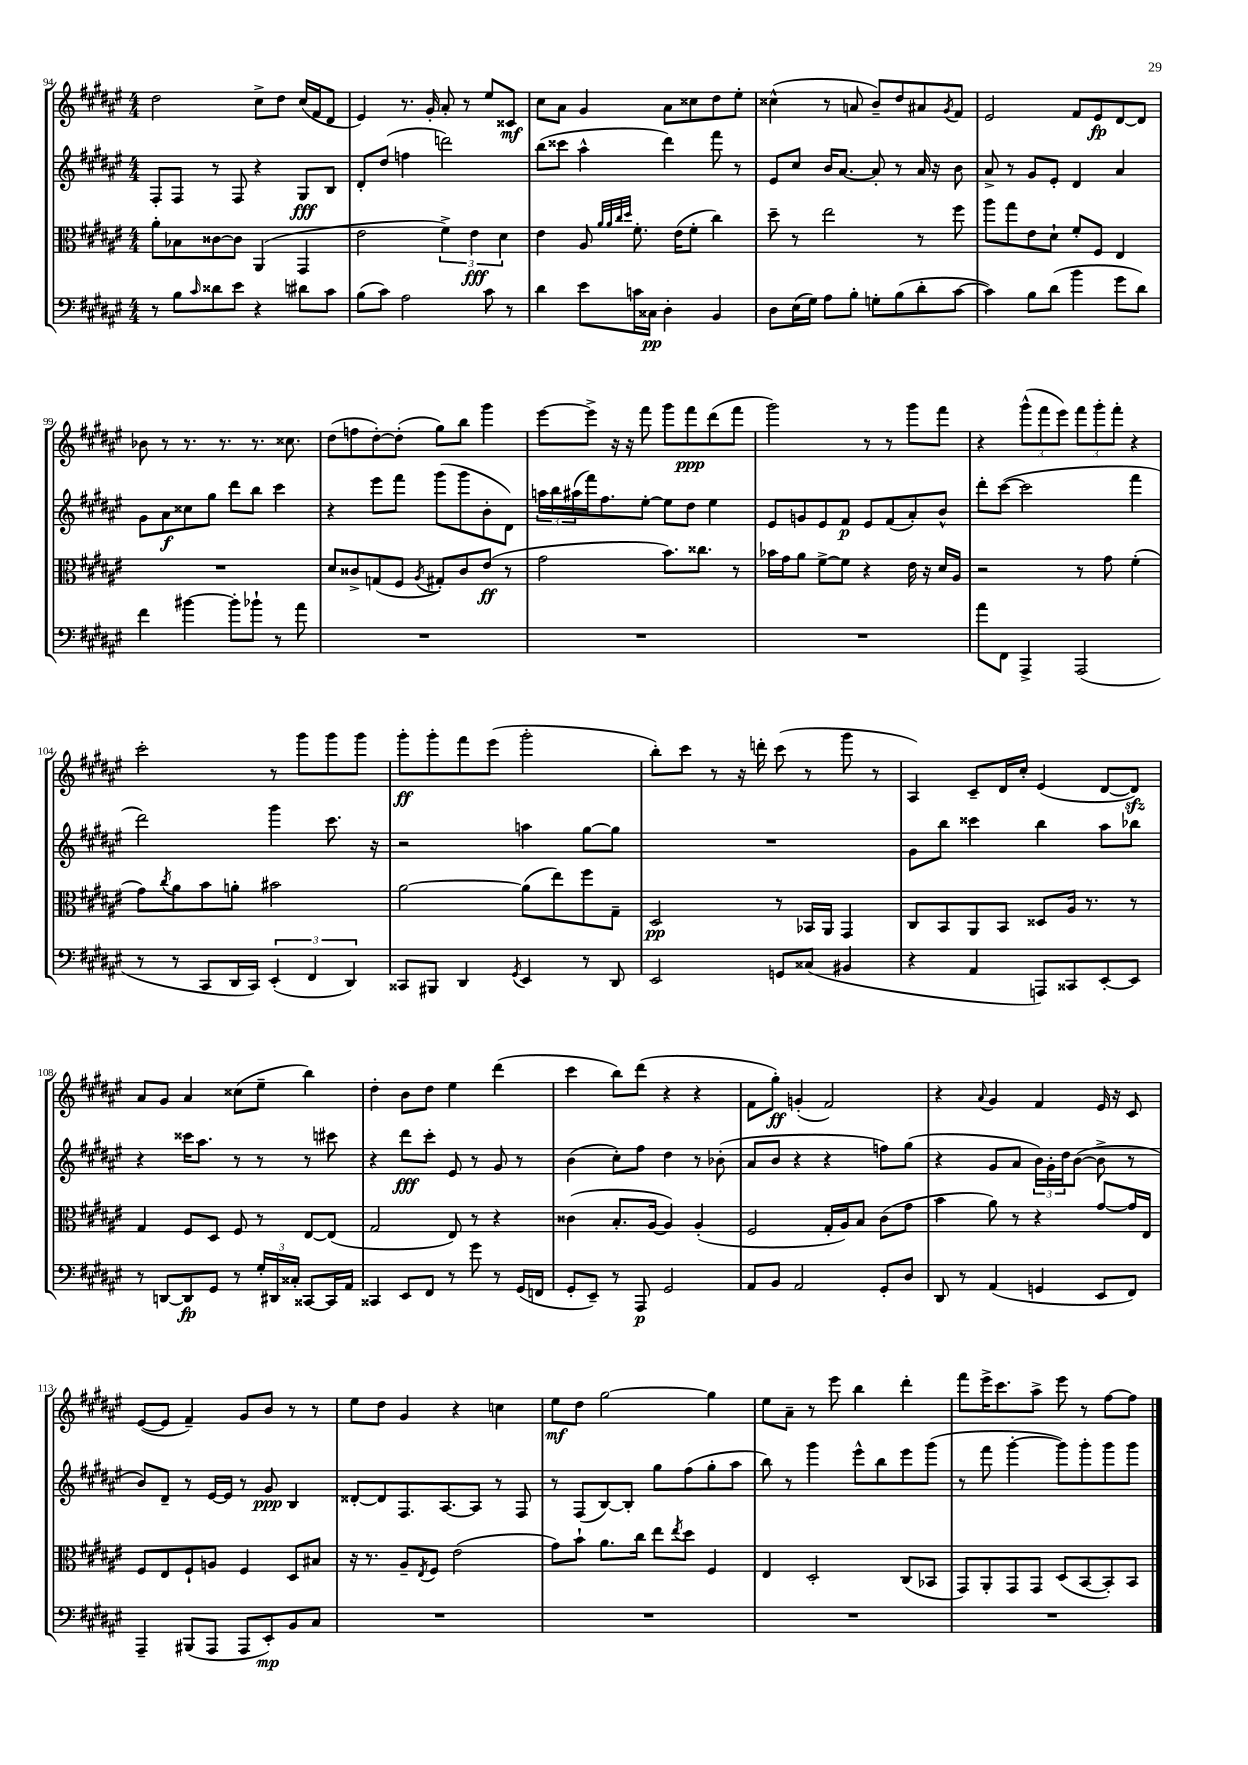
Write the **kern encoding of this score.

**kern	**dynam	**kern	**dynam	**kern	**dynam	**kern	**dynam
*part4	*part4	*part3	*part3	*part2	*part2	*part1	*part1
*staff4	*staff4	*staff3	*staff3	*staff2	*staff2	*staff1	*staff1
*clefF4	*	*clefC3	*	*clefG2	*	*clefG2	*
*k[f#c#g#d#a#e#]	*	*k[f#c#g#d#a#e#]	*	*k[f#c#g#d#a#e#]	*	*k[f#c#g#d#a#e#]	*
*M4/4	*	*M4/4	*	*M4/4	*	*M4/4	*
=94	=94	=94	=94	=94	=94	=94	=94
8r	.	8a#'\L	.	8F#'/L	.	2dd#\	.
8B\L	.	8B-X\	.	8F#/J	.	.	.
16qqc#/	.	.	.	.	.	.	.
8d##X\	.	[8c##X\	.	8r	.	.	.
8e#\J	.	8c##\J]	.	8F#/	.	.	.
4r	.	(4AA#/	.	4r	.	8cc#^\L	.
.	.	.	.	.	.	8dd#\J	.
8d#X\L	.	4GG#/	.	8G#/L	fff	(16cc#/LL	.
.	.	.	.	.	.	16f#/J	.
8c#\J	.	.	.	8B/J	.	8d#/J	.
=95	=95	=95	=95	=95	=95	=95	=95
(8B\L	.	2e#\	.	8d#'/L	.	4e#/)	.
8c#\J)	.	.	.	(8dd#/J	.	.	.
2A#\	.	.	.	4ffn\	.	8.r	.
.	.	.	.	.	.	16g#'/	.
.	.	6f#^\)	.	2dddn\)	.	8a#'/	.
.	.	.	.	.	.	8r	.
.	.	6e#\	fff	.	.	.	.
8c#\	.	.	.	.	.	8ee#/L	.
.	.	6d#\	.	.	.	.	.
8r	.	.	.	.	.	8c##X/J	mf
=96	=96	=96	=96	=96	=96	=96	=96
4d#\	.	4e#\	.	(8bb\L	.	8cc#\L	.
.	.	.	.	8ccc##X\J	.	8a#\J	.
8e#\L	.	8A#/	.	4aa#^^\	.	4g#/	.
.	.	32qqa#/LLL	.	.	.	.	.
.	.	32qqa#/	.	.	.	.	.
.	.	32qqcc#/	.	.	.	.	.
.	.	32qqdd#/JJJ	.	.	.	.	.
16cn\L	.	8.f#'\	.	.	.	.	.
16C##X\JJ	pp	.	.	.	.	.	.
4D#'\	.	.	.	4ddd#\)	.	8a#\L	.
.	.	(16e#\KL	.	.	.	.	.
.	.	8f#'\J	.	.	.	8cc##X\	.
4BB/	.	4cc#\)	.	8fff#\	.	8dd#\	.
.	.	.	.	8r	.	8ee#'\J	.
=97	=97	=97	=97	=97	=97	=97	=97
8D#\L	.	8dd#~\	.	8e#/L	.	(4cc##X^^\	.
(16E#\L	.	8r	.	8cc#/J	.	.	.
16G#\JJ)	.	.	.	.	.	.	.
8A#\L	.	2ee#\	.	16b/KL	.	8r	.
.	.	.	.	[8.a#/J	.	.	.
8B'\J	.	.	.	.	.	8an/	.
8Gn'\L	.	.	.	8a#'/]	.	8b~/L)	.
(8B\	.	.	.	8r	.	8dd#/	.
8d#'\	.	8r	.	16a#/	.	8a#X/	.
.	.	.	.	16r	.	.	.
.	.	.	.	.	.	8qg#/	.
[8c#\J	.	8ff#\	.	8b\	.	8f#/J	.
=98	=98	=98	=98	=98	=98	=98	=98
4c#\])	.	8aa#\L	.	8a#^/	.	2e#/	.
.	.	8gg#\	.	8r	.	.	.
8B\L	.	8e#\	.	8g#/L	.	.	.
(8d#\J	.	8d#`\J	.	8e#'/J	.	.	.
4b\	.	8f#'/L	.	4d#/	.	8f#/L	.
.	.	8F#/J	.	.	.	8e#/	fp
8g#\L	.	4E#/	.	4a#/	.	[8d#/	.
8d#\J)	.	.	.	.	.	8d#/J]	.
!!LO:LB:g=z
=99	=99	=99	=99	=99	=99	=99	=99
4f#\	.	1r	.	8g#\L	.	8b-X\	.
.	.	.	.	8a#\	f	8r	.
[4b#X\	.	.	.	8cc##X\	.	8.r	.
.	.	.	.	8gg#\J	.	.	.
.	.	.	.	.	.	8.r	.
8b#'\L]	.	.	.	8ddd#\L	.	.	.
8b-X`\J	.	.	.	8bb\J	.	8.r	.
8r	.	.	.	4ccc#\	.	.	.
.	.	.	.	.	.	8.cc##X\	.
8a#\	.	.	.	.	.	.	.
=100	=100	=100	=100	=100	=100	=100	=100
1r	.	8d#/L	.	4r	.	(8dd#\L	.
.	.	8c##X^/	.	.	.	8ffn\	.
.	.	(8Gn/	.	8eee#\L	.	[8dd#'\)	.
.	.	8F#/J	.	8fff#\J	.	(8dd#'\J]	.
.	.	8qA#/	.	.	.	.	.
.	.	8G#X'/L)	.	(8ggg#\L	.	8gg#\L)	.
.	.	8c##/	.	8ggg#\	.	8bb\J	.
.	.	(8e#/J	ff	8b'\	.	4ggg#\	.
.	.	8r	.	8d#\J)	.	.	.
=101	=101	=101	=101	=101	=101	=101	=101
1r	.	2g#\	.	24aan\LL	.	[8eee#\L	.
.	.	.	.	24bb\	.	.	.
.	.	.	.	(24aa#X\	.	.	.
.	.	.	.	16fff#\J)	.	8eee#^\J]	.
.	.	.	.	8.ff#\	.	.	.
.	.	.	.	.	.	16r	.
.	.	.	.	.	.	16r	.
.	.	.	.	[8ee#'\J	.	8fff#\	.
.	.	8.b\L)	.	8ee#\L]	.	8ggg#\L	.
.	.	.	.	8dd#\J	.	8fff#\	ppp
.	.	8.cc##X\J	.	.	.	.	.
.	.	.	.	4ee#\	.	(8ddd#\	.
.	.	8r	.	.	.	8fff#\J	.
=102	=102	=102	=102	=102	=102	=102	=102
1r	.	16b-X\LL	.	8e#/L	.	2ggg#\)	.
.	.	16g#\J	.	.	.	.	.
.	.	8a#\J	.	8gn/	.	.	.
.	.	[8f#^\L	.	8e#/	.	.	.
.	.	8f#\J]	.	8f#/J	p	.	.
.	.	4r	.	8e#/L	.	8r	.
.	.	.	.	(8f#/	.	8r	.
.	.	16e#\	.	8a#'/)	.	8ggg#\L	.
.	.	16r	.	.	.	.	.
.	.	16d#/LL	.	8b^^/J	.	8fff#\J	.
.	.	16A#/JJ	.	.	.	.	.
=103	=103	=103	=103	=103	=103	=103	=103
8a#\L	.	2r	.	8ddd#'\L	.	4r	.
8FF#\J	.	.	.	([8ccc#\J	.	.	.
4AAA#^/	.	.	.	2ccc#\]	.	(12ggg#^^\L	.
.	.	.	.	.	.	12fff#\	.
.	.	.	.	.	.	12eee#\J)	.
(2AAA#/	.	8r	.	.	.	12fff#\L	.
.	.	.	.	.	.	12ggg#'\	.
.	.	8g#\	.	.	.	.	.
.	.	.	.	.	.	12fff#'\J	.
.	.	(4f#'\	.	4fff#\	.	4r	.
!!LO:LB:g=z
=104	=104	=104	=104	=104	=104	=104	=104
8r	.	8g#\L)	.	2ddd#\)	.	2ccc#'\	.
.	.	8qcc#/	.	.	.	.	.
8r	.	8a#\	.	.	.	.	.
8CC#/L	.	8b\	.	.	.	.	.
16DD#/L	.	8an'\J	.	.	.	.	.
16CC#/JJ)	.	.	.	.	.	.	.
(6EE#'/	.	2b#X\	.	4ggg#\	.	8r	.
.	.	.	.	.	.	8ggg#\L	.
6FF#/	.	.	.	.	.	.	.
.	.	.	.	8.ccc#\	.	8ggg#\	.
6DD#/)	.	.	.	.	.	.	.
.	.	.	.	.	.	8ggg#\J	.
.	.	.	.	16r	.	.	.
=105	=105	=105	=105	=105	=105	=105	=105
8CC##X/L	.	[2a#\	.	2r	.	8ggg#'\L	ff
8BBB#X/J	.	.	.	.	.	8ggg#'\	.
4DD#/	.	.	.	.	.	8fff#\	.
.	.	.	.	.	.	(8eee#\J	.
8qGG#/	.	.	.	.	.	.	.
4EE#/	.	(8a#\L]	.	4aan\	.	2ggg#'\	.
.	.	8ee#\)	.	.	.	.	.
8r	.	8ff#\	.	[8gg#\L	.	.	.
8DD#/	.	8G#~\J	.	8gg#\J]	.	.	.
=106	=106	=106	=106	=106	=106	=106	=106
2EE#/	.	2D#/	pp	1r	.	8bb'\L)	.
.	.	.	.	.	.	8ccc#\J	.
.	.	.	.	.	.	8r	.
.	.	.	.	.	.	16r	.
.	.	.	.	.	.	16dddn'\	.
8GGn/L	.	8r	.	.	.	(8ccc#\	.
(8C##X/J	.	16BB-X/LL	.	.	.	8r	.
.	.	16AA#/JJ	.	.	.	.	.
4BB#X/	.	4GG#/	.	.	.	8ggg#\	.
.	.	.	.	.	.	8r	.
=107	=107	=107	=107	=107	=107	=107	=107
4r	.	8C#/L	.	8g#\L	.	4A#/)	.
.	.	8BB/	.	8bb\J	.	.	.
4AA#/	.	8AA#/	.	4ccc##X\	.	8c#~/L	.
.	.	8BB/J	.	.	.	16d#/L	.
.	.	.	.	.	.	16cc#'/JJ	.
8AAAn/L)	.	8D##X/L	.	4bb\	.	(4e#/	.
8CC##X/	.	16A#/Jk	.	.	.	.	.
.	.	8.r	.	.	.	.	.
[8EE#'/	.	.	.	8aa#\L	.	[8d#/L	.
8EE#/J]	.	8r	.	8bb-X\J	.	8d#zz/J])	.
!!LO:LB:g=z
=108	=108	=108	=108	=108	=108	=108	=108
8r	.	4G#/	.	4r	.	8a#/L	.
[8DDn/L	.	.	.	.	.	8g#/J	.
8DD/]	fp	8F#/L	.	16ccc##X\KL	.	4a#/	.
.	.	.	.	8.aa#\J	.	.	.
8GG#/J	.	8D#/J	.	.	.	.	.
8r	.	8F#/	.	8r	.	(8cc##X\L	.
24G#'/LL	.	8r	.	8r	.	8ee#~\J	.
24DD#X/	.	.	.	.	.	.	.
24C##X'/JJ	.	.	.	.	.	.	.
[8CC##X/L	.	[8E#/L	.	8r	.	4bb\)	.
16CC##/L]	.	(8E#/J]	.	8ccc#X\	.	.	.
16AA#/JJ	.	.	.	.	.	.	.
=109	=109	=109	=109	=109	=109	=109	=109
4CC##X/	.	2G#/	.	4r	.	4dd#'\	.
8EE#/L	.	.	.	8ddd#\L	fff	8b\L	.
8FF#/J	.	.	.	8ccc#'\J	.	8dd#\J	.
8r	.	8E#/)	.	8e#/	.	4ee#\	.
8g#\	.	8r	.	8r	.	.	.
8r	.	4r	.	8g#/	.	(4ddd#\	.
(16GG#/LL	.	.	.	8r	.	.	.
16FFn/JJ	.	.	.	.	.	.	.
=110	=110	=110	=110	=110	=110	=110	=110
8GG#'/L	.	(4c##X\	.	(4b\	.	4ccc#\	.
8EE#~/J)	.	.	.	.	.	.	.
8r	.	8.B'/L	.	8cc#'\L)	.	8bb\L)	.
8AAA#/	p	.	.	8ff#\J	.	(8ddd#\J	.
.	.	[16A#/Jk	.	.	.	.	.
2GG#/	.	4A#/])	.	4dd#\	.	4r	.
.	.	(4A#'/	.	8r	.	4r	.
.	.	.	.	(8b-X'\	.	.	.
=111	=111	=111	=111	=111	=111	=111	=111
8AA#/L	.	2F#/	.	8a#/L	.	8f#\L	.
8BB/J	.	.	.	8b/J	.	8gg#'\J)	ff
2AA#/	.	.	.	4r	.	(4gn'/	.
.	.	16G#'/LL	.	4r	.	2f#/)	.
.	.	16A#/J)	.	.	.	.	.
.	.	8B/J	.	.	.	.	.
8GG#'/L	.	(8c#\L	.	8ffn\L)	.	.	.
8D#/J	.	8g#\J	.	(8gg#\J	.	.	.
=112	=112	=112	=112	=112	=112	=112	=112
8DD#/	.	4b\	.	4r	.	4r	.
8r	.	.	.	.	.	.	.
.	.	.	.	.	.	8qqa#/	.
(4AA#/	.	8a#\)	.	8g#/L	.	4g#/	.
.	.	8r	.	8a#/J	.	.	.
4GGn/	.	4r	.	24b\LL)	.	4f#/	.
.	.	.	.	24g#'\	.	.	.
.	.	.	.	24dd#\J	.	.	.
.	.	.	.	([8b\J	.	.	.
8EE#/L	.	[8g#/L	.	8b^\]	.	16e#/	.
.	.	.	.	.	.	16r	.
8FF#/J)	.	16g#/L]	.	8r	.	8c#/	.
.	.	16E#/JJ	.	.	.	.	.
!!LO:LB:g=z
=113	=113	=113	=113	=113	=113	=113	=113
4AAA#~/	.	8F#/L	.	8b/L)	.	([8e#/L	.
.	.	8E#/	.	8d#~/J	.	8e#/J]	.
(8BBB#X/L	.	8F#`/	.	8r	.	4f#~/)	.
8AAA#/J	.	8An/J	.	[16e#/LL	.	.	.
.	.	.	.	16e#/JJ]	.	.	.
8AAA#/L	.	4F#/	.	8r	.	8g#/L	.
8EE#'/)	mp	.	.	8g#/	ppp	8b/J	.
8BB/	.	8D#/L	.	4B/	.	8r	.
8C#/J	.	8B#X/J	.	.	.	8r	.
=114	=114	=114	=114	=114	=114	=114	=114
1r	.	16r	.	[8d##X'/L	.	8ee#\L	.
.	.	8.r	.	.	.	.	.
.	.	.	.	8d##/]	.	8dd#\J	.
.	.	8A#~/L	.	8.F#/	.	4g#/	.
.	.	8qE#/	.	.	.	.	.
.	.	8F#/J	.	.	.	.	.
.	.	.	.	[8.A#/	.	.	.
.	.	(2e#\	.	.	.	4r	.
.	.	.	.	8A#/J]	.	.	.
.	.	.	.	8r	.	4ccn\	.
.	.	.	.	8F#/	.	.	.
=115	=115	=115	=115	=115	=115	=115	=115
1r	.	8g#\L)	.	8r	.	8ee#\L	mf
.	.	8b`\J	.	(8F#/L	.	8dd#\J	.
.	.	8.a#\L	.	[8B/)	.	[2gg#\	.
.	.	.	.	8B'/J]	.	.	.
.	.	16cc#\Jk	.	.	.	.	.
.	.	8ee#\L	.	8gg#\L	.	.	.
.	.	8qee#/	.	.	.	.	.
.	.	8dd#\J	.	(8ff#\	.	.	.
.	.	4F#/	.	8gg#'\	.	4gg#\]	.
.	.	.	.	8aa#\J	.	.	.
=116	=116	=116	=116	=116	=116	=116	=116
1r	.	4E#/	.	8bb\)	.	8ee#\L	.
.	.	.	.	8r	.	8a#~\J	.
.	.	2D#'/	.	4ggg#\	.	8r	.
.	.	.	.	.	.	8eee#\	.
.	.	.	.	8eee#^^\L	.	4bb\	.
.	.	.	.	8bb\	.	.	.
.	.	(8C#/L	.	8eee#\	.	4ddd#'\	.
.	.	8BB-X/J	.	(8ggg#\J	.	.	.
=117	=117	=117	=117	=117	=117	=117	=117
1r	.	8GG#/L)	.	8r	.	8fff#\L	.
.	.	8AA#'/	.	8fff#\	.	16eee#^\K	.
.	.	.	.	.	.	8.ccc#\	.
.	.	8GG#/	.	[4ggg#'\	.	.	.
.	.	8GG#/J	.	.	.	8aa#^\J	.
.	.	(8D#/L	.	8ggg#\L])	.	8eee#\	.
.	.	[8BB/	.	8ggg#'\	.	8r	.
.	.	8BB'/])	.	8ggg#\	.	[8ff#\L	.
.	.	8BB/J	.	8ggg#\J	.	8ff#\J]	.
==	==	==	==	==	==	==	==
*-	*-	*-	*-	*-	*-	*-	*-
